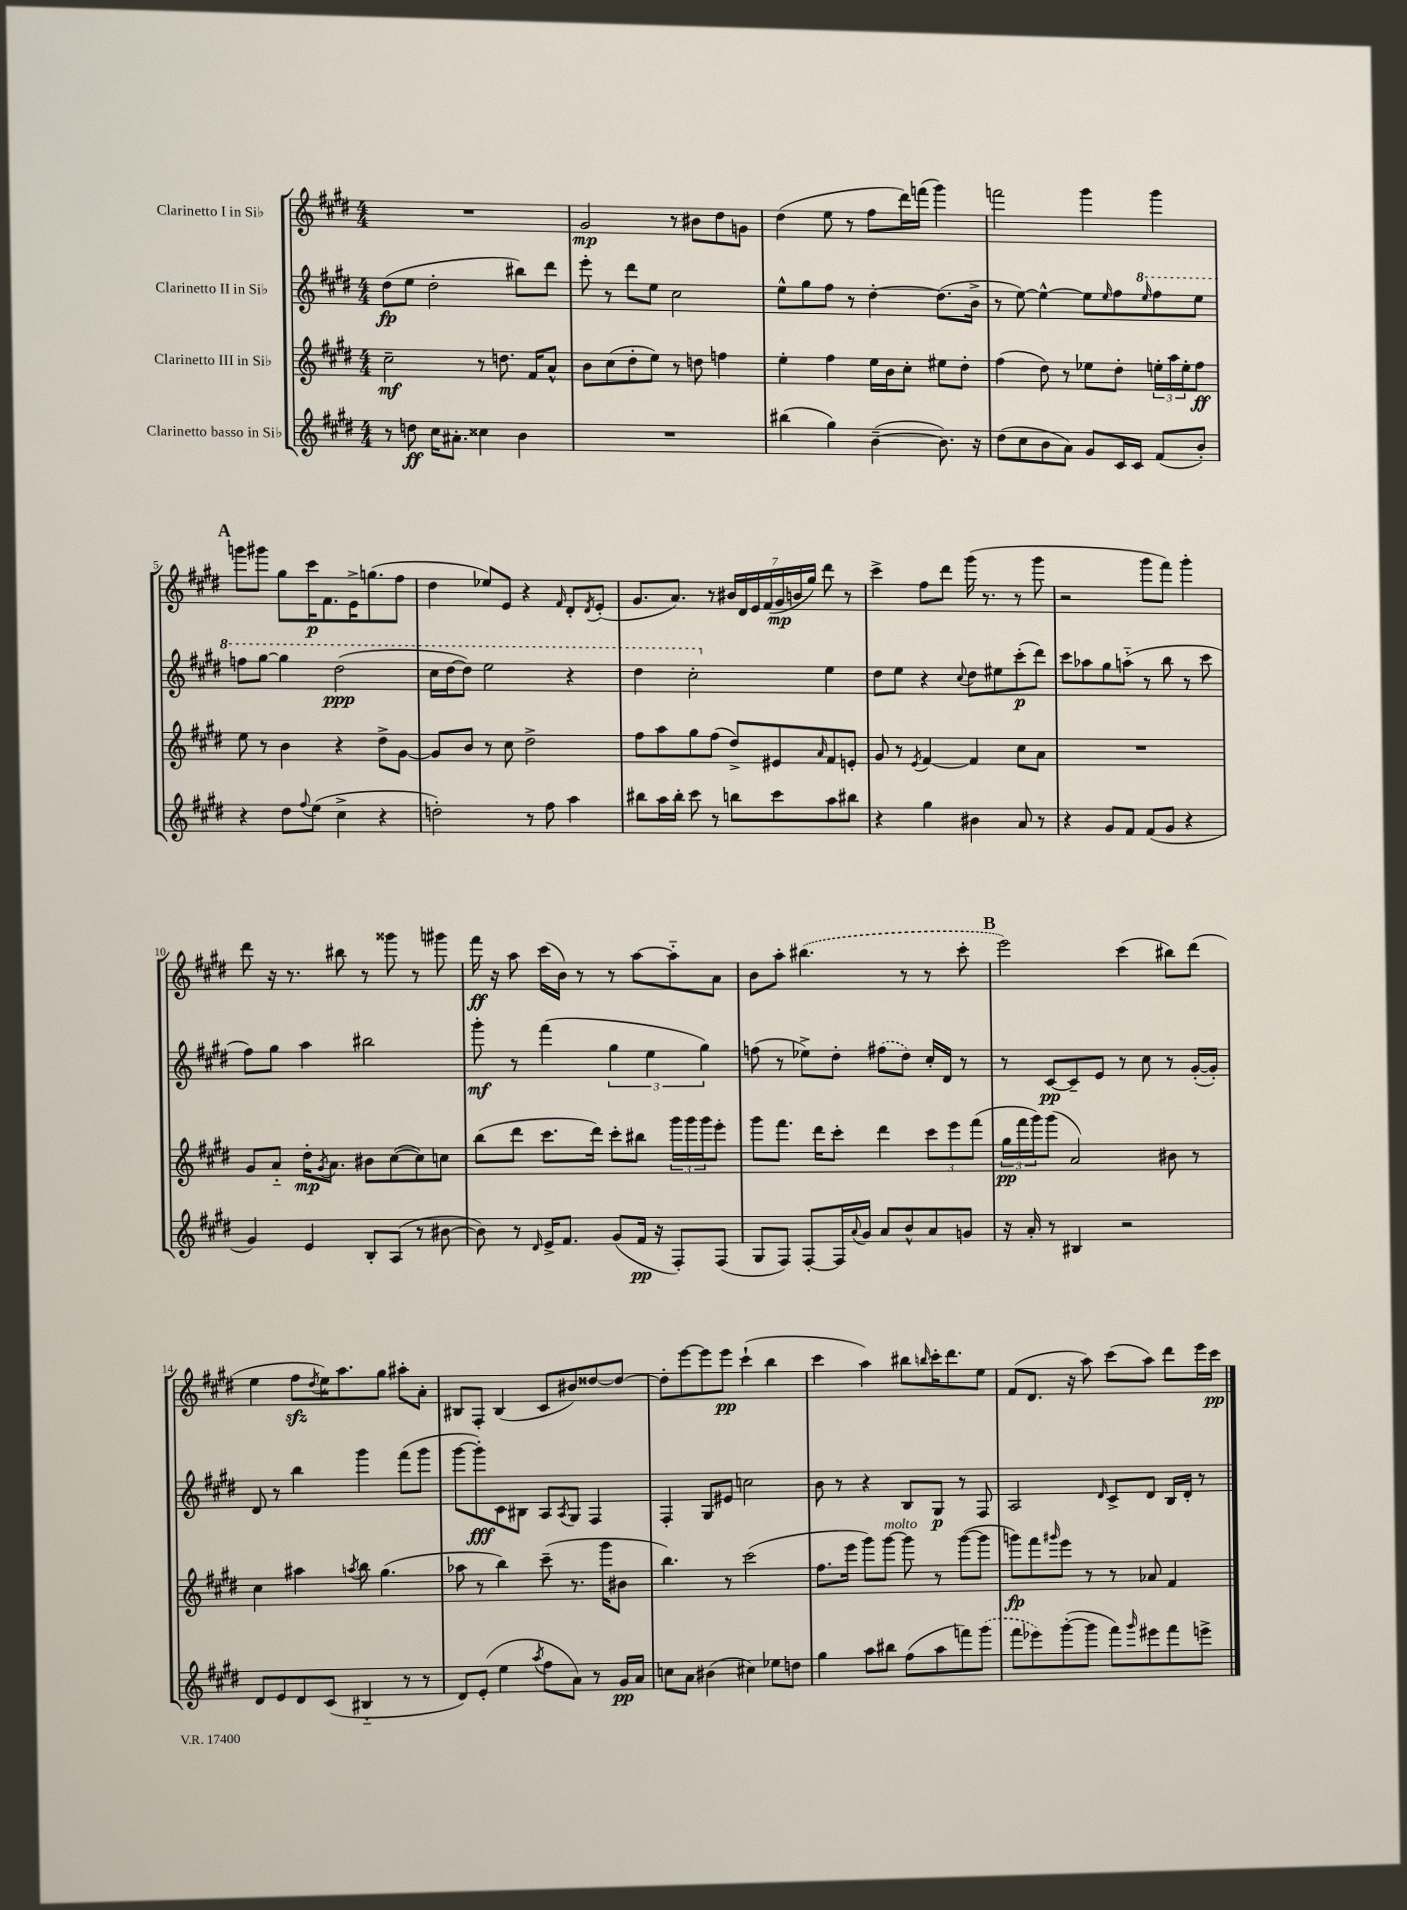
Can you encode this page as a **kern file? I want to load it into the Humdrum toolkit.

**kern	**kern	**kern	**kern
*staff4	*staff3	*staff2	*staff1
*clefG2	*clefG2	*clefG2	*clefG2
*k[f#c#g#d#]	*k[f#c#g#d#]	*k[f#c#g#d#]	*k[f#c#g#d#]
*M4/4	*M4/4	*M4/4	*M4/4
8r	2cc#~	(8dd#	1r
8dd	.	8ee	.
16cc#	.	2dd#'	.
8.a#'	.	.	.
4cc##	8r	.	.
.	8.dd	.	.
4b	.	8bb#)	.
.	16f#	.	.
.	8a^^	8ddd#	.
=	=	=	=
1r	8b	8eee'	2g#
.	(8cc#	8r	.
.	8dd#'	8ddd#	.
.	8ee)	8ee	.
.	8r	2cc#	8r
.	8dd	.	8b#
.	4ff	.	8dd#
.	.	.	8g
=	=	=	=
(4bb#	4ee'	8ee^^	(4dd#
.	.	8gg#	.
4gg#)	4ff#	8ff#	8ee
.	.	8r	8r
([4b~	16ee	[4dd#'	8ff#
.	16b	.	.
.	8cc#'	.	16ddd#)
.	.	.	(16fff
8.b])	8ee#	(8.dd#]	4ggg#)
.	8dd#'	.	.
16r	.	16b^	.
=	=	=	=
(8dd#	(4ff#	8r	2fff
8cc#	.	[8ee)	.
8b	8dd#)	4ee^^_	.
8a)	8r	.	.
8g#	8ee-	8ee]	4ggg#
.	.	16qqee	.
16c#	8dd#'	8ff#	.
16c#	.	.	.
.	.	16qqeee	.
(8f#	24ee'	8fff#	4ggg#
.	24aa	.	.
.	24ee'	.	.
8b')	8ff#	8eee	.
=	=	=	=
4r	8ee	8fff	8ggg
.	8r	[8ggg#	8ggg#
8dd#	4b	4ggg#]	8gg#
8qqff#	.	.	.
(8ee	.	.	16ccc#
.	.	.	8.f#
4cc#^	4r	(2ddd#	.
.	.	.	16e^
.	.	.	(8.gg
4r	8dd#^	.	.
.	[8g#	.	8ff#
=	=	=	=
2dd')	8g#]	16ccc#	4dd#
.	.	[16ddd#	.
.	8b	8ddd#])	.
.	8r	2eee	8ee-)
.	8cc#	.	8e
8r	2dd#^	.	4r
8ff#	.	.	.
.	.	.	16qqf#
4aa	.	4r	8d#'
.	.	.	8qd#
.	.	.	(8e'
=	=	=	=
8bb#	8ff#	4ddd#	8.g#
16aa	8aa	.	.
16bb#'	.	.	8.a)
8ccc#	8gg#	2ccc#'	.
8r	(8ff#	.	8r
8bb	8dd#^)	.	28b#
.	.	.	28d#
.	.	.	28e
.	.	.	(28f#
8ccc#	8e#	.	.
.	.	.	28g#
.	.	.	28b
.	.	.	28gg#)
.	16qqa	.	.
8aa	8f#	4ee	8ddd#
8bb#	8e'	.	8r
=	=	=	=
4r	8g#	8dd#	4ccc#^
.	8r	8ee	.
.	8qe	.	.
4gg#	[4f#	4r	8ff#
.	.	.	8ddd#
.	.	8qqcc#	.
4b#	4f#]	8dd#	(16ggg#
.	.	.	8.r
.	.	8ee#	.
8a	8cc#	(8ccc#'	8r
8r	8a	8ddd#)	8ggg#
=	=	=	=
4r	1r	8ccc#	2r
.	.	8aa-	.
8g#	.	8gg#	.
8f#	.	(8aa'~	.
(8f#	.	8r	8ggg#
8g#	.	8bb	8fff#)
4r	.	8r	4ggg#'
.	.	8ccc#	.
=	=	=	=
4g#)	8g#	8ff#)	8ddd#
.	8a'~	8gg#	16r
.	.	.	8.r
4e	16dd#'	4aa	.
.	8qg#	.	.
.	8.a	.	.
.	.	.	8bb#
8B'	8b#	2bb#	8r
(8A	([8cc#	.	8ggg##
8r	8cc#])	.	8r
[8b#	8cc	.	8ggg#
=	=	=	=
8b#])	(8bb	8ggg#'	16fff#
.	.	.	16r
8r	8ddd#	8r	8aa
16qqd#	.	.	.
16e^	8.ccc#	(4fff#	(16ccc#
8.f#	.	.	16b)
.	.	.	8r
.	16ddd#)	.	.
(8g#	8ccc#'	6gg#	8r
16f#	8bb#	.	[8aa
.	.	6ee	.
16r	.	.	.
8F#')	24ggg#	.	8aa'~]
.	24ggg#	.	.
.	24ggg#	6gg#)	.
(8F#	8eee'	.	8a
=	=	=	=
8G#	8ggg#	(8ff	8b
8F#)	8.fff#	8r	8aa'
[8F#'	.	8ee-^)	(4.bb#
.	16ddd#	.	.
16F#]	8ccc#'	8dd#'	.
8qqa	.	.	.
16g#	.	.	.
8a	4ddd#	(8ff#	.
8b^^	.	8dd#)	8r
8a	12ccc#	16cc#'	8r
.	.	16d#	.
.	12eee	.	.
8g	.	8r	8ccc#'
.	(12fff#	.	.
=	=	=	=
16r	24gg#	8r	2eee)
.	24fff#	.	.
16a'	.	.	.
.	24ggg#)	.	.
8r	(8ggg#	[8c#	.
4B#	2a)	8c#~]	.
.	.	8e	.
2r	.	8r	(4ccc#
.	.	8cc#	.
.	8b#	8r	8bb#)
.	8r	([16g#'	(8ddd#
.	.	16g#'])	.
=	=	=	=
8d#	4cc#	8d#	4ee
8e	.	8r	.
8d#	4aa#	4bb	8ff#
.	.	.	8qdd#
(8c#	.	.	16ee)
.	.	.	8.aa
.	8qaa	.	.
4B#'~	8bb	4ggg#	.
.	(4.gg#	.	8gg#
8r	.	(8fff#	8aa#'
8r	.	8ggg#	8a'
=	=	=	=
8d#)	8aa-	[8ggg#	8B#
(8e'	8r	8ggg#'])	8F#'
4ee	4bb)	8c#	(4B#
.	.	8B#	.
8qaa	.	.	.
8ff#	(8ccc#~	8A	8c#
.	.	8qA	.
8a)	8.r	8G#	8b#)
8r	.	4F#	[8dd##
.	16ggg#	.	.
16g#	8b#	.	8dd##_
16a	.	.	.
=	=	=	=
8cc	4.bb)	4F#'	8dd##']
8a	.	.	[8eee
(4b#	.	8G#	8eee]
.	8r	8e#	8eee
4cc#)	(2ccc#	2cc	(4ccc#`
8ee-	.	.	4bb
8dd	.	.	.
=	=	=	=
4gg#	8.ff#	8b	4ccc#
.	.	8r	.
.	16eee	.	.
8aa	8ggg#)	4r	4aa)
8bb#	[8ggg#	.	.
(8ff#	8ggg#]	8B	8bb#
.	.	.	16qqbb
8aa	8r	8G#	16ccc#'
.	.	.	8.ddd#
8fff)	([8ggg#	8r	.
(8ggg#	8ggg#]	8F#	8ee
=	=	=	=
8fff#	8ggg)	2A	(8f#
8eee-)	8fff#	.	8.d#
.	16qqggg#	.	.
([8ggg#'	8eee	.	.
.	.	.	16r
8ggg#]	8r	.	8aa)
.	.	16qqd#	.
8fff#)	8r	8c#^	(8ccc#
16qqggg#	.	.	.
8eee#	8a-	8d#	8aa)
8fff#	4f#	16B	8ddd#
.	.	16d#'	.
8eee^	.	8r	16eee
.	.	.	16ccc#
==	==	==	==
*-	*-	*-	*-
